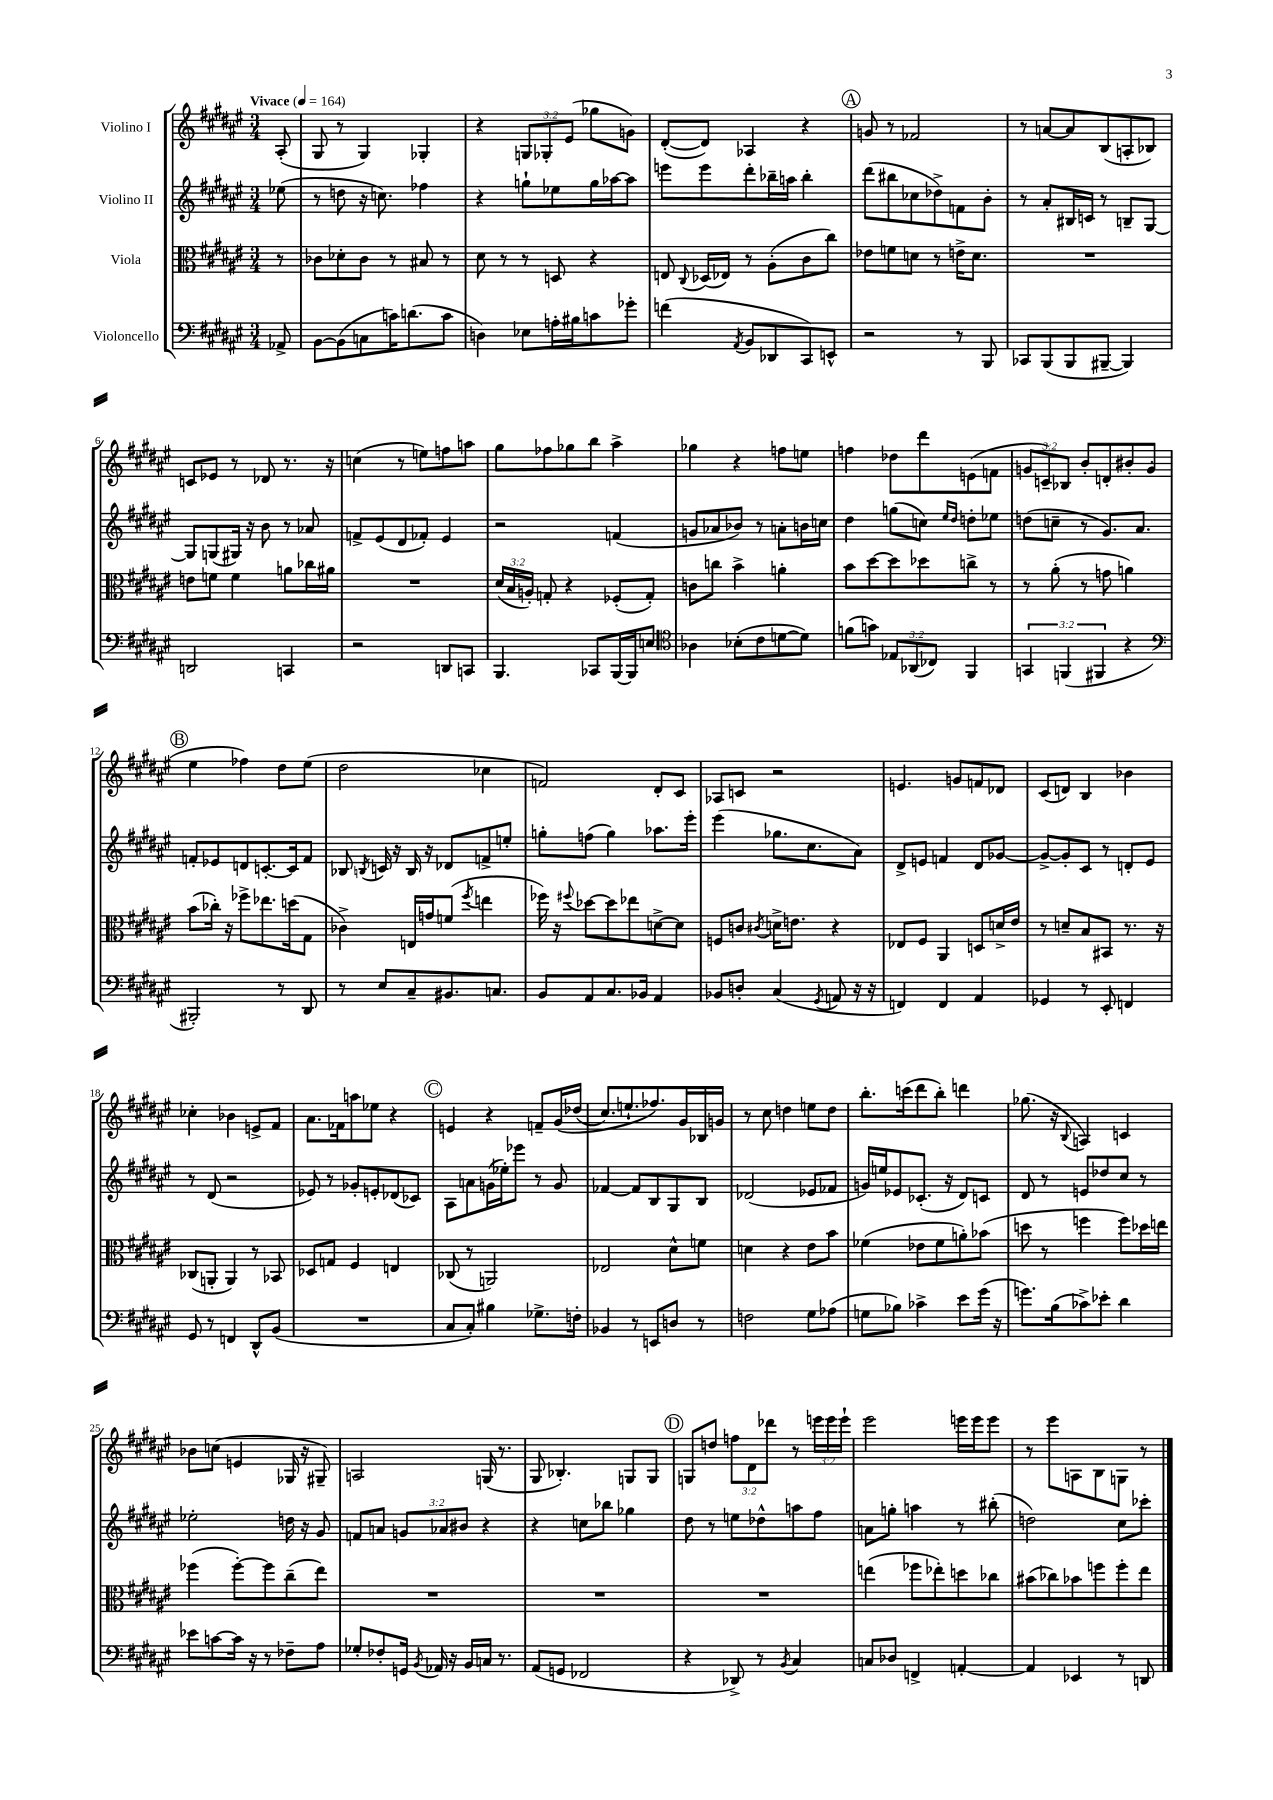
<<
\new StaffGroup <<
\new Staff = "s0" \with { instrumentName = "Violino I" } {
    \clef treble \key fis \major \numericTimeSignature \time 3/4 \override Staff.TupletNumber.text = #tuplet-number::calc-fraction-text \partial 8 \tempo "Vivace" 4 = 164
    \autoBeamOff ais8-.( |
    gis8 r8 gis4) ges4-. |
    r4 \tuplet 3/2 { g8[ ges8-. eis'8]( } ges''8[ g'8]) |
    dis'8[~-.( dis'8]) aes4 r4 |
    \mark \markup { \circle "A" } g'8 r8 fes'2 |
    r8 a'8[~ a'8 b8( a8-. bes8]) |
    c'8[ ees'8] r8 des'8 r8. r16 |
    c''4( r8 e''8[) f''8 a''8] |
    gis''8[ fes''8 ges''8 b''8] ais''4-> |
    ges''4 r4 f''8[ e''8] |
    f''4 des''8[ dis'''8 e'8( f'8] |
    \tuplet 3/2 { g'8[ c'8--) bes8] } b'8[-. d'8-. bis'8-. g'8]( |
    \mark \markup { \circle "B" } eis''4 fes''4) dis''8[ eis''8]( |
    dis''2 ces''4 |
    f'2) dis'8[-. cis'8] |
    aes8[ c'8] r2 |
    e'4. g'8[ f'8 des'8] |
    cis'8[( d'8]) b4 bes'4 |
    ces''4-. bes'4 e'8[-> fis'8] |
    ais'8.[ fes'16 a''8 ees''8] r4 |
    \mark \markup { \circle "C" } e'4 r4 f'8[-- gis'16\( des''16]( |
    cis''8.[) e''8.-! fes''8.\) gis'16 bes16 g'16] |
    r8 cis''8 d''4 e''8[ d''8] |
    b''8.[-. c'''16( dis'''8 b''8]-.) d'''4 |
    ges''8.( r16 \appoggiatura { b8 } a4) c'4 |
    bes'8[ c''8]( e'4 ges16 r16 gis8--) |
    a2 g16( r8. |
    gis8 bes4.-.) g8[ g8] |
    \mark \markup { \circle "D" } g8[ d''8] \tuplet 3/2 { f''8[ dis'8 des'''8] } r8 \tuplet 3/2 { e'''16[ e'''16 e'''16]-! } |
    eis'''2 e'''16[ e'''16 e'''8] |
    r8 eis'''8[ a8 b8 g8] r8 \bar "|." |
}
\new Staff = "s1" \with { instrumentName = "Violino II" } {
    \clef treble \key fis \major \numericTimeSignature \time 3/4 \override Staff.TupletNumber.text = #tuplet-number::calc-fraction-text \partial 8
    \autoBeamOff ees''8( |
    r8 d''8 r16 c''8.) fes''4 |
    r4 g''8[-! ees''8 g''16 aes''16~ aes''8] |
    e'''8[ e'''8 dis'''8-. bes''16-- a''16] bes''4-. |
    \mark \markup { \circle "A" } dis'''8[( bis''8 ces''8 des''8->) f'8 b'8]-. |
    r8 ais'8[-. bis16 c'16] r8 b8[-- gis8]~ |
    gis8[ g8( gis16]) r16 b'8 r8 aes'8 |
    f'8[-> eis'8( dis'8 fes'8]-.) eis'4 |
    r2 f'4( |
    g'8[ aes'8 bes'8]) r8 a'8[-. b'16 c''16] |
    dis''4 g''8[( c''8]) \grace { eis''16[ dis''16] } d''8[-. ees''8] |
    d''8[( c''8]-- r8 gis'8.[) ais'8.] |
    \mark \markup { \circle "B" } f'8[-. ees'8 d'8 c'8.~-. c'16 f'8] |
    bes8 \acciaccatura { b8 } c'16 r16 b16 r16 des'8[ f'8-> e''8]-. |
    g''8[-. f''8]( g''4) aes''8.[ eis'''16]-. |
    eis'''4( ges''8.[ cis''8. ais'8]) |
    dis'8[-> e'8] f'4 dis'8[ ges'8]~ |
    ges'8[~-> ges'8-. cis'8] r8 d'8[-. eis'8] |
    r8 dis'8( r2 |
    ees'8) r8 ges'8[-. e'8-. des'8( ces'8]) |
    \mark \markup { \circle "C" } ais8[ a'8 g'16( ees''16-.) ees'''8] r8 g'8 |
    fes'4~ fes'8[ b8 gis8 b8] |
    des'2( ees'8[ fes'8] |
    g'16[) e''16 ees'8 ces'8.]-.( r16 dis'8[) c'8] |
    dis'8 r8 e'8[ des''8 cis''8] r8 |
    ees''2-. d''16 r16 gis'8 |
    f'8[ a'8] \tuplet 3/2 { g'8[ aes'8 bis'8] } r4 |
    r4 c''8[ bes''8] ges''4 |
    \mark \markup { \circle "D" } dis''8 r8 e''8[ des''8-^ a''8 fis''8] |
    a'8[ g''8]-. a''4 r8 bis''8-.( |
    d''2) cis''8[ ces'''8]-. \bar "|." |
}
\new Staff = "s2" \with { instrumentName = "Viola" } {
    \clef alto \key fis \major \numericTimeSignature \time 3/4 \override Staff.TupletNumber.text = #tuplet-number::calc-fraction-text \partial 8
    \autoBeamOff r8 |
    ces'8[ des'8-. ces'8] r8 bis8 r8 |
    dis'8 r8 r8 d8 r4 |
    e8 \appoggiatura { cis8 } des16[( ees16]) r8 ais8[-.( cis'8 cis''8]) |
    \mark \markup { \circle "A" } ees'8[ f'8 d'8] r8 e'16[-> d'8.] |
    R2. |
    e'8[ f'8] f'4 a'8[ ces''16 ais'16] |
    R2. |
    \tuplet 3/2 { dis'16[( b16 a16]-.) } g8-. r4 fes8[-.( g8]-.) |
    c'8[ c''8] b'4-> a'4-. |
    b'8[ dis''8~ dis''8 des''8 c''8]-> r8 |
    r8 ais'8-.( r8 g'8 a'4) |
    \mark \markup { \circle "B" } b'8[( ces''16]-.) r16 fes''8[-> ees''8. d''16( gis8] |
    ces'4->) e16[ g'16 f'8]( \acciaccatura { fis''8 } e''4 |
    fes''16) r16 \appoggiatura { fis''8 } des''8[~ des''8 ees''8 d'8~-> d'8] |
    f8[ c'8] \acciaccatura { cis'8 } d'16[-> e'8.] r4 |
    ees8[ fis8] ais,4 d8[ d'16-> eis'16] |
    r8 d'8[-- b8 bis,8] r8. r16 |
    ces8[( a,8]-. a,4) r8 bes,8 |
    des8[ g8] fis4 e4 |
    \mark \markup { \circle "C" } ces8( r8 a,2) |
    ees2 dis'8[-^ f'8] |
    d'4 r4 eis'8[ b'8] |
    fes'4( ees'8[ fes'8 a'8-.) bes'8]( |
    d''8 r8 f''4 f''8[) des''16 e''16] |
    fes''4( fes''8[~-.) fes''8 cis''8--( eis''8]) |
    R2. |
    R2. |
    \mark \markup { \circle "D" } R2. |
    e''4( fes''8[ ees''8-.) d''8 ces''8] |
    bis'8[( ces''8) bes'8 f''8 f''8-. eis''8] \bar "|." |
}
\new Staff = "s3" \with { instrumentName = "Violoncello" } {
    \clef bass \key fis \major \numericTimeSignature \time 3/4 \override Staff.TupletNumber.text = #tuplet-number::calc-fraction-text \partial 8
    \autoBeamOff aes,8-> |
    b,8[~ b,8( c8 c'16) d'8.( c'8] |
    d4) ees8[ a16-. bis16 c'8 ges'8]-. |
    f'4( \acciaccatura { ais,8 } b,8[ des,8 cis,8) e,8]-^ |
    \mark \markup { \circle "A" } r2 r8 b,,8 |
    ces,8[ b,,8( b,,8 bis,,8]~-- bis,,4) |
    d,2 c,4 |
    r2 d,8[ c,8] |
    b,,4. ces,8[ b,,16~ b,,16 e8] |
    \clef tenor aes4 bes8[-.( cis'8 d'8~ d'8]) |
    f'8[( g'8]) \tuplet 3/2 { ees8[ aes,8( ces8]) } fis,4 |
    \tuplet 3/2 { g,4 f,4( fis,4 } r4 |
    \mark \markup { \circle "B" } \clef bass bis,,2-.) r8 dis,8 |
    r8 eis8[ cis8-- bis,8. c8.] |
    b,8[ ais,8 cis8. bes,16] ais,4 |
    bes,8[ d8]-. cis4( \acciaccatura { gis,8 } a,8 r16 r16 |
    f,4) f,4 ais,4 |
    ges,4 r8 eis,8-. f,4 |
    gis,8 r8 f,4 dis,8[-^ b,8]( |
    R2. |
    \mark \markup { \circle "C" } cis8[ cis8]-.) bis4 ges8.[-> f16]-. |
    bes,4 r8 e,8[ d8] r8 |
    f2 gis8[ aes8]( |
    g8[ bes8]) ces'4-> eis'8[ gis'16]( r16 |
    g'8.[) b16( ces'8->) ees'8]-. dis'4 |
    ees'8[ c'8~ c'16] r16 r8 fes8[-- ais8] |
    ges8[-. fes8-. g,16] \acciaccatura { b,8 } aes,16 r16 b,16[ c16] r8. |
    ais,8[( g,8] fes,2 |
    \mark \markup { \circle "D" } r4 des,8->) r8 \acciaccatura { b,8 } cis4 |
    c8[ des8] f,4-> a,4~-. |
    a,4 ees,4 r8 d,8 \bar "|." |
}
>>
>>
